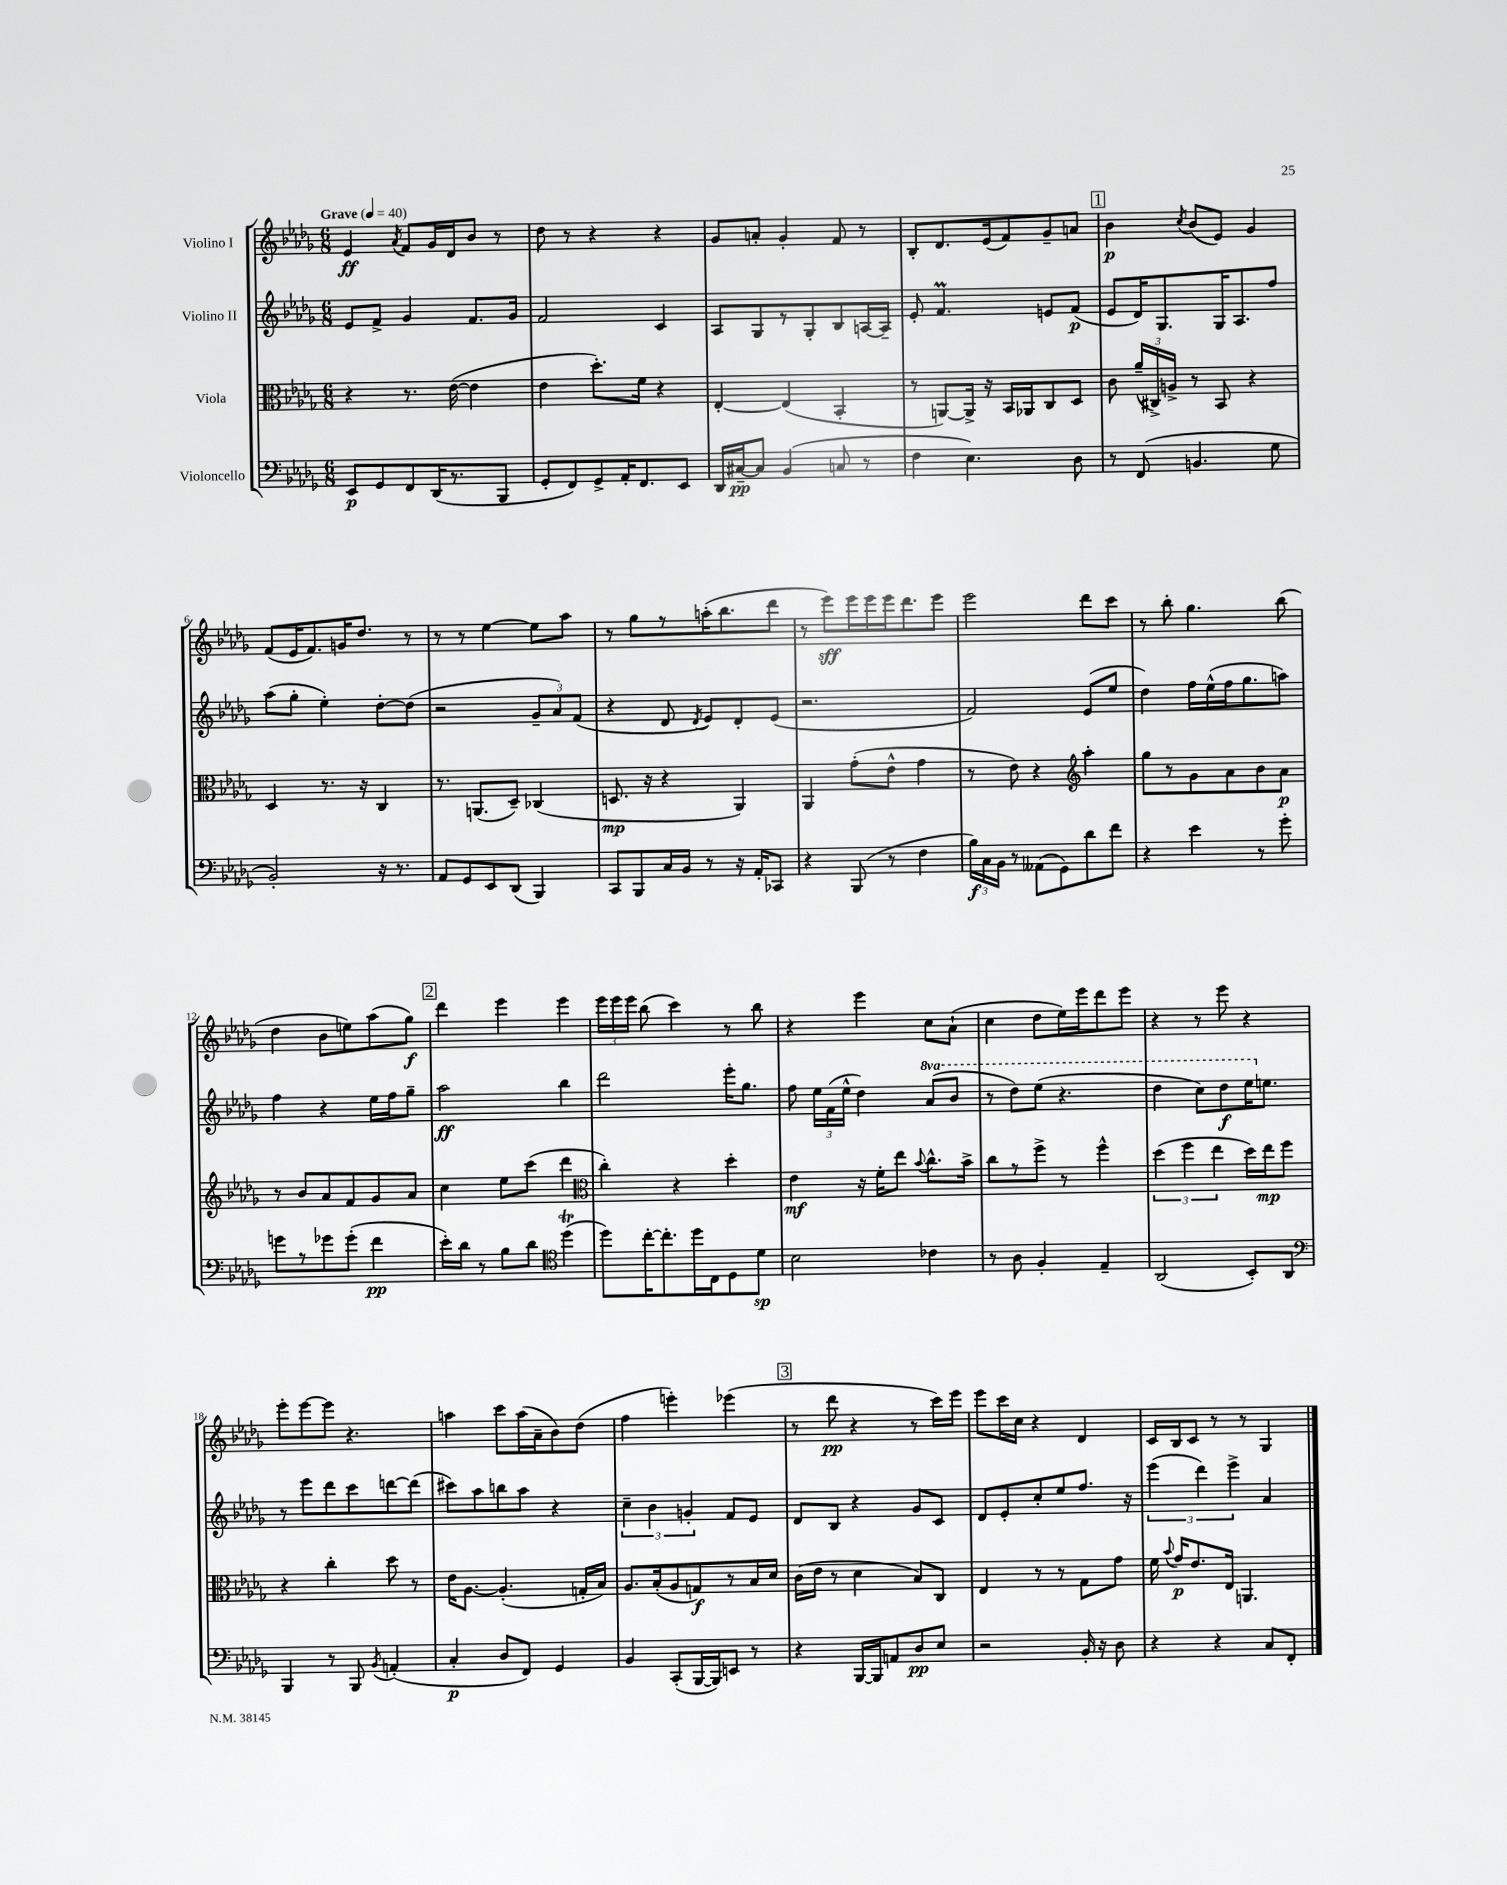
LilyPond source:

<<
\new StaffGroup <<
\new Staff = "s0" \with { instrumentName = "Violino I" } {
    \clef treble \key des \major \numericTimeSignature \time 6/8 \tempo "Grave" 4 = 40
    \autoBeamOff ees'4\ff \acciaccatura { aes'8 } f'8[ ges'16 des'16 bes'8] r8 |
    des''8 r8 r4 r4 |
    ges'8[ a'8]-. ges'4-. f'8 r8 |
    bes8[-. des'8. ees'16( f'8) ges'8-- a'8] |
    \mark \markup { \box "1" } bes'4\p \acciaccatura { c''8 } bes'8[( ees'8]) ges'4 |
    f'8[( ees'16 f'8.) g'16 des''8.] r8 |
    r8 r8 ees''4~ ees''8[ aes''8] |
    r8 ges''8[ r8 a''16-.( bes''8. des'''8] |
    r8 ees'''8[\sff) ees'''16 ees'''16 ees'''16 des'''8. ees'''8] |
    ees'''2 des'''8[ c'''8] |
    r8 bes''8-. ges''4. bes''8( |
    des''4 bes'8[ e''8) aes''8( ges''8]\f) |
    \mark \markup { \box "2" } des'''4 ees'''4 ees'''4 |
    \tuplet 3/2 { ees'''16[ ees'''16 ees'''16] } bes''8( c'''4) r8 bes''8 |
    r4 ees'''4 c''8[ aes'8]-!( |
    c''4 des''8[ ees''16) ees'''16 des'''8 ees'''8] |
    r4 r8 ees'''8 r4 |
    ees'''8[-. ees'''8~ ees'''8] r4. |
    a''4 c'''8[ a''16( aes'16-- bes'8) des''8]( |
    f''4 e'''4-.) ees'''4( |
    \mark \markup { \box "3" } r8 des'''8\pp r4 r8 c'''16[) ees'''16] |
    ees'''8[ c'''16 c''16] r4 des'4 |
    c'16[ bes16 c'8] r8 r8 ges4 \bar "|." |
}
\new Staff = "s1" \with { instrumentName = "Violino II" } {
    \clef treble \key des \major \numericTimeSignature \time 6/8 \set Staff.ottavationMarkups = #ottavation-simple-ordinals
    \autoBeamOff ees'8[ f'8]-> ges'4 f'8.[ ges'16] |
    f'2 c'4 |
    aes8[ ges8 r8 ges8-. bes8 a16~ a16]-- |
    ees'8-. f'4.\prall e'8[ f'8]\p( |
    \mark \markup { \box "1" } ees'8[ des'16) ges8. ges16 aes8. f''8] |
    aes''8[( ges''8]-. ees''4-.) des''8[~-. des''8]( |
    r2 \tuplet 3/2 { ges'8[-- aes'8) f'8]( } |
    r4 des'8 \acciaccatura { des'8 } ees'8[) des'8-. ees'8]( |
    r2. |
    f'2) ees'8[( ees''8] |
    des''4) f''16[ ees''16-^( f''16 ges''8. a''8]) |
    f''4 r4 ees''16[ f''16 ges''8]-- |
    \mark \markup { \box "2" } aes''2\ff bes''4 |
    des'''2 ees'''16[-. ges''8.] |
    f''8 \tuplet 3/2 { ees''16[ f'16( ees''16]-^ } des''4) \ottava #1 aes''8[( bes''8] |
    r8 des'''8[) ees'''8]( r4. |
    des'''4 c'''8[) des'''8\f ees'''16 \ottava #0 e''8.] |
    r8 ees'''8[ des'''8 c'''8 d'''8~ d'''8]( |
    cis'''8[) aes''8 b''8 aes''8] r4 |
    \tuplet 3/2 { c''4-- bes'4 g'4-. } f'8[ ees'8] |
    \mark \markup { \box "3" } des'8[ bes8] r4 ges'8[ c'8] |
    des'8[ ees'8-. c''8-. ees''8 f''8.] r16 |
    \tuplet 3/2 { ees'''4( des'''4) ees'''4-> } aes'4 \bar "|." |
}
\new Staff = "s2" \with { instrumentName = "Viola" } {
    \clef alto \key des \major \numericTimeSignature \time 6/8
    \autoBeamOff r4 r8. ees'16~( ees'4 |
    ees'4 des''8.[-.) f'16] r4 |
    ees4~-. ees4( bes,4-. |
    r8 a,8[~) a,16]-> r16 bes,16[ aes,16 c8 des8] |
    \mark \markup { \box "1" } c'8 \tuplet 3/2 { aes'16[--( cis16->) a16]-> } r8 bes,8 r4 |
    des4 r8. r16 c4 |
    r8. a,8.[( des8]--) ces4( |
    d8.\mp r16 r4 aes,4) |
    aes,4 ges'8[-.( ees'8]-^ ges'4 |
    r8 ees'8) r4 \clef treble aes''4-. |
    ges''8[ r8 ges'8 aes'8 bes'8 aes'8]\p |
    r8 bes'8[ aes'8 f'8 ges'8 aes'8] |
    \mark \markup { \box "2" } c''4 ees''8[ c'''8]( des'''4 |
    \clef alto c''4-.) r4 des''4-. |
    ees'4\mf r16 f'16[-. ees''8] \appoggiatura { bes'8 } c''8.[-^ bes'16]-> |
    c''8[ r8 f''8]-> r8 f''4-^ |
    \tuplet 3/2 { des''4( f''4 ees''4 } des''16[) ees''16\mp f''8] |
    r4 c''4-. des''8 r8 |
    ees'16[ aes8.]~ aes4.-.( g16[-. bes16]) |
    aes8.[ bes16-.( aes8 g8\f) r8 bes16 des'16] |
    \mark \markup { \box "3" } c'16[( ees'16] r8 des'4 bes8[) c8] |
    ees4 r8 r8 ges8[ ges'8] |
    f'16 \appoggiatura { bes'8 } ges'16[\p ees'8. ees16] a,4. \bar "|." |
}
\new Staff = "s3" \with { instrumentName = "Violoncello" } {
    \clef bass \key des \major \numericTimeSignature \time 6/8
    \autoBeamOff ees,8[\p ges,8 f,8 des,16( r8. bes,,8] |
    ges,8[-. f,8) ges,8-> aes,16-. f,8. ees,8] |
    des,16[ cis16~--\pp cis8] bes,4( c8 r8 |
    f4 ees4.) des8 |
    \mark \markup { \box "1" } r8 f,8( b,4. ges8 |
    bes,2-.) r16 r8. |
    aes,8[ ges,8 ees,8 des,8]( bes,,4) |
    c,8[ bes,,8 c16 bes,16] r8 r16 aes,16[-. ces,8] |
    r4 bes,,8( r8 f4 |
    \tuplet 3/2 { bes16[\f) c16 bes,16] } r8 aeses,8[( ges,8) des'8 f'8] |
    r4 ees'4 r8 ges'8-. |
    g'8[ r8 ges'8 ges'8]-.( f'4\pp |
    \mark \markup { \box "2" } ees'16[-.) des'16] r8 bes8[ des'8] \clef tenor des''4\trill( |
    des''8[) c''16~-. c''8.-. des''16 c16 des8 des'8]\sp |
    bes2 ces'4 |
    r8 aes8 f4-. ees4-- |
    aes,2( bes,8[-.) aes,8] |
    \clef bass bes,,4 r8 bes,,8 \acciaccatura { bes,8 } a,4-.( |
    c4-.\p des8[ f,8]) ges,4 |
    bes,4 c,8[-.( bes,,16~ bes,,16) e,8] r8 |
    \mark \markup { \box "3" } r4 bes,,16[~ bes,,16 a,8 des8\pp ees8] |
    r2 bes,16-. r16 des8 |
    r4 r4 c8[ f,8]-. \bar "|." |
}
>>
>>
